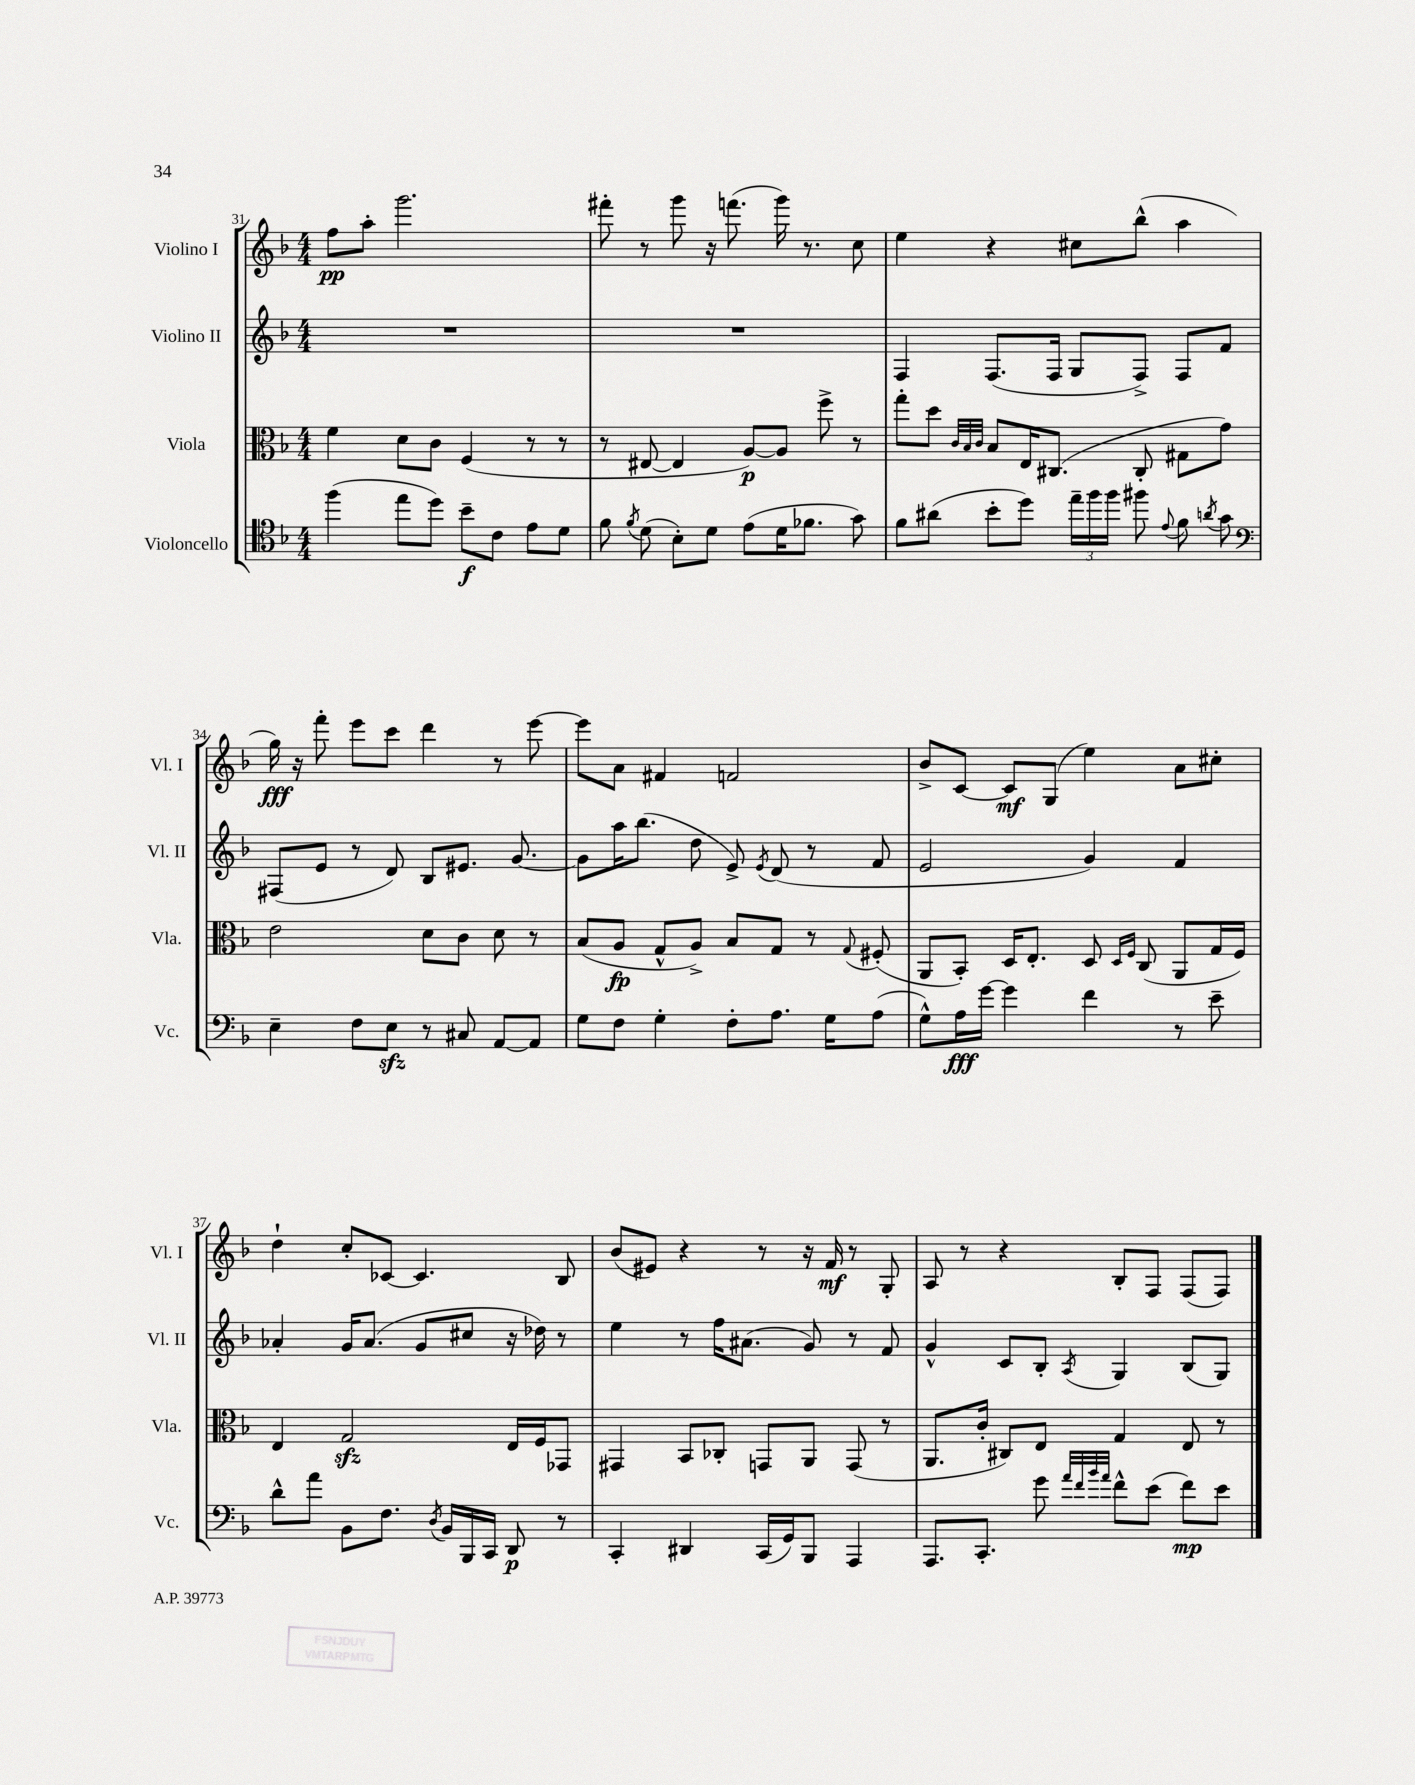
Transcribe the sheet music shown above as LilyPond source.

<<
\new StaffGroup <<
\new Staff = "s0" \with { instrumentName = "Violino I" shortInstrumentName = "Vl. I" } {
    \clef treble \key f \major \numericTimeSignature \time 4/4
    \autoBeamOff f''8[\pp a''8]-. g'''2. |
    fis'''8-. r8 g'''8 r16 f'''8.( g'''16) r8. c''8 |
    e''4 r4 cis''8[ bes''8]-^( a''4 |
    g''16\fff) r16 f'''8-. e'''8[ c'''8] d'''4 r8 e'''8~ |
    e'''8[ a'8] fis'4 f'2 |
    bes'8[-> c'8]~ c'8[\mf g8]( e''4) a'8[ cis''8]-. |
    d''4-! c''8[-. ces'8]~ ces'4. bes8 |
    bes'8[( eis'8]) r4 r8 r16 f'16\mf r8 g8-. |
    a8 r8 r4 bes8[-. f8] f8[( f8]) \bar "|." |
}
\new Staff = "s1" \with { instrumentName = "Violino II" shortInstrumentName = "Vl. II" } {
    \clef treble \key f \major \numericTimeSignature \time 4/4
    \autoBeamOff R1 |
    R1 |
    f4 f8.[( f16] g8[ f8]->) f8[ f'8] |
    fis8[( e'8] r8 d'8) bes8[ eis'8.] g'8.~ |
    g'8[ a''16 bes''8.]( d''8 e'8->) \acciaccatura { e'8 } d'8( r8 f'8 |
    e'2 g'4) f'4 |
    aes'4-. g'16[ aes'8.]( g'8[ cis''8] r16 des''16) r8 |
    e''4 r8 f''16[ ais'8.]( g'8) r8 f'8 |
    g'4-^ c'8[ bes8]-. \acciaccatura { a8 } g4 bes8[( g8]) \bar "|." |
}
\new Staff = "s2" \with { instrumentName = "Viola" shortInstrumentName = "Vla." } {
    \clef alto \key f \major \numericTimeSignature \time 4/4
    \autoBeamOff f'4 d'8[ c'8] f4( r8 r8 |
    r8 eis8~ eis4 a8[~\p) a8] f''8-> r8 |
    g''8[-. d''8] \grace { c'32[ bes32 c'32] } bes8[ e16 cis8.]( cis8-. gis8[ g'8]) |
    e'2 d'8[ c'8] d'8 r8 |
    bes8[( a8]\fp g8[-^ a8]->) bes8[ g8] r8 \appoggiatura { g8 } fis8-.( |
    a,8[ bes,8]-.) d16[ e8.]-. d8 \grace { d16[ f16] } c8( a,8[ g16 f16]) |
    e4 g2\sfz e16[ f16 ges,8] |
    gis,4 bes,8[ ces8]-. g,8[ a,8] g,8( r8 |
    a,8.[ c'16]-. cis8[) e8] g4 e8 r8 \bar "|." |
}
\new Staff = "s3" \with { instrumentName = "Violoncello" shortInstrumentName = "Vc." } {
    \clef tenor \key f \major \numericTimeSignature \time 4/4
    \autoBeamOff f''4( e''8[ d''8]) bes'8[--\f c'8] e'8[ d'8] |
    f'8 \acciaccatura { f'8 } d'8( bes8[-.) d'8] e'8[( d'16 fes'8.] g'8) |
    f'8[ ais'8]( bes'8[-. d''8]) \tuplet 3/2 { e''16[-- f''16 f''16] } fis''8 \appoggiatura { e'8 } f'8 \acciaccatura { a'8 } g'8 |
    \clef bass e4-- f8[ e8]\sfz r8 cis8 a,8[~ a,8] |
    g8[ f8] g4-. f8[-. a8.] g16[ a8]( |
    g8[-^) a16\fff g'16]~ g'4 f'4 r8 e'8-- |
    d'8[-^ a'8] bes,8[ f8.] \acciaccatura { d8 } bes,16[ bes,,16 c,16] d,8\p r8 |
    c,4-. dis,4 c,16[( g,16) bes,,8] a,,4 |
    a,,8.[ c,8.]-. g'8 \grace { a'32[ f'32 bes'32 a'32] } f'8[-^ e'8]( f'8[\mp) e'8] \bar "|." |
}
>>
>>
\layout { \context { \Score currentBarNumber = #31 } }
